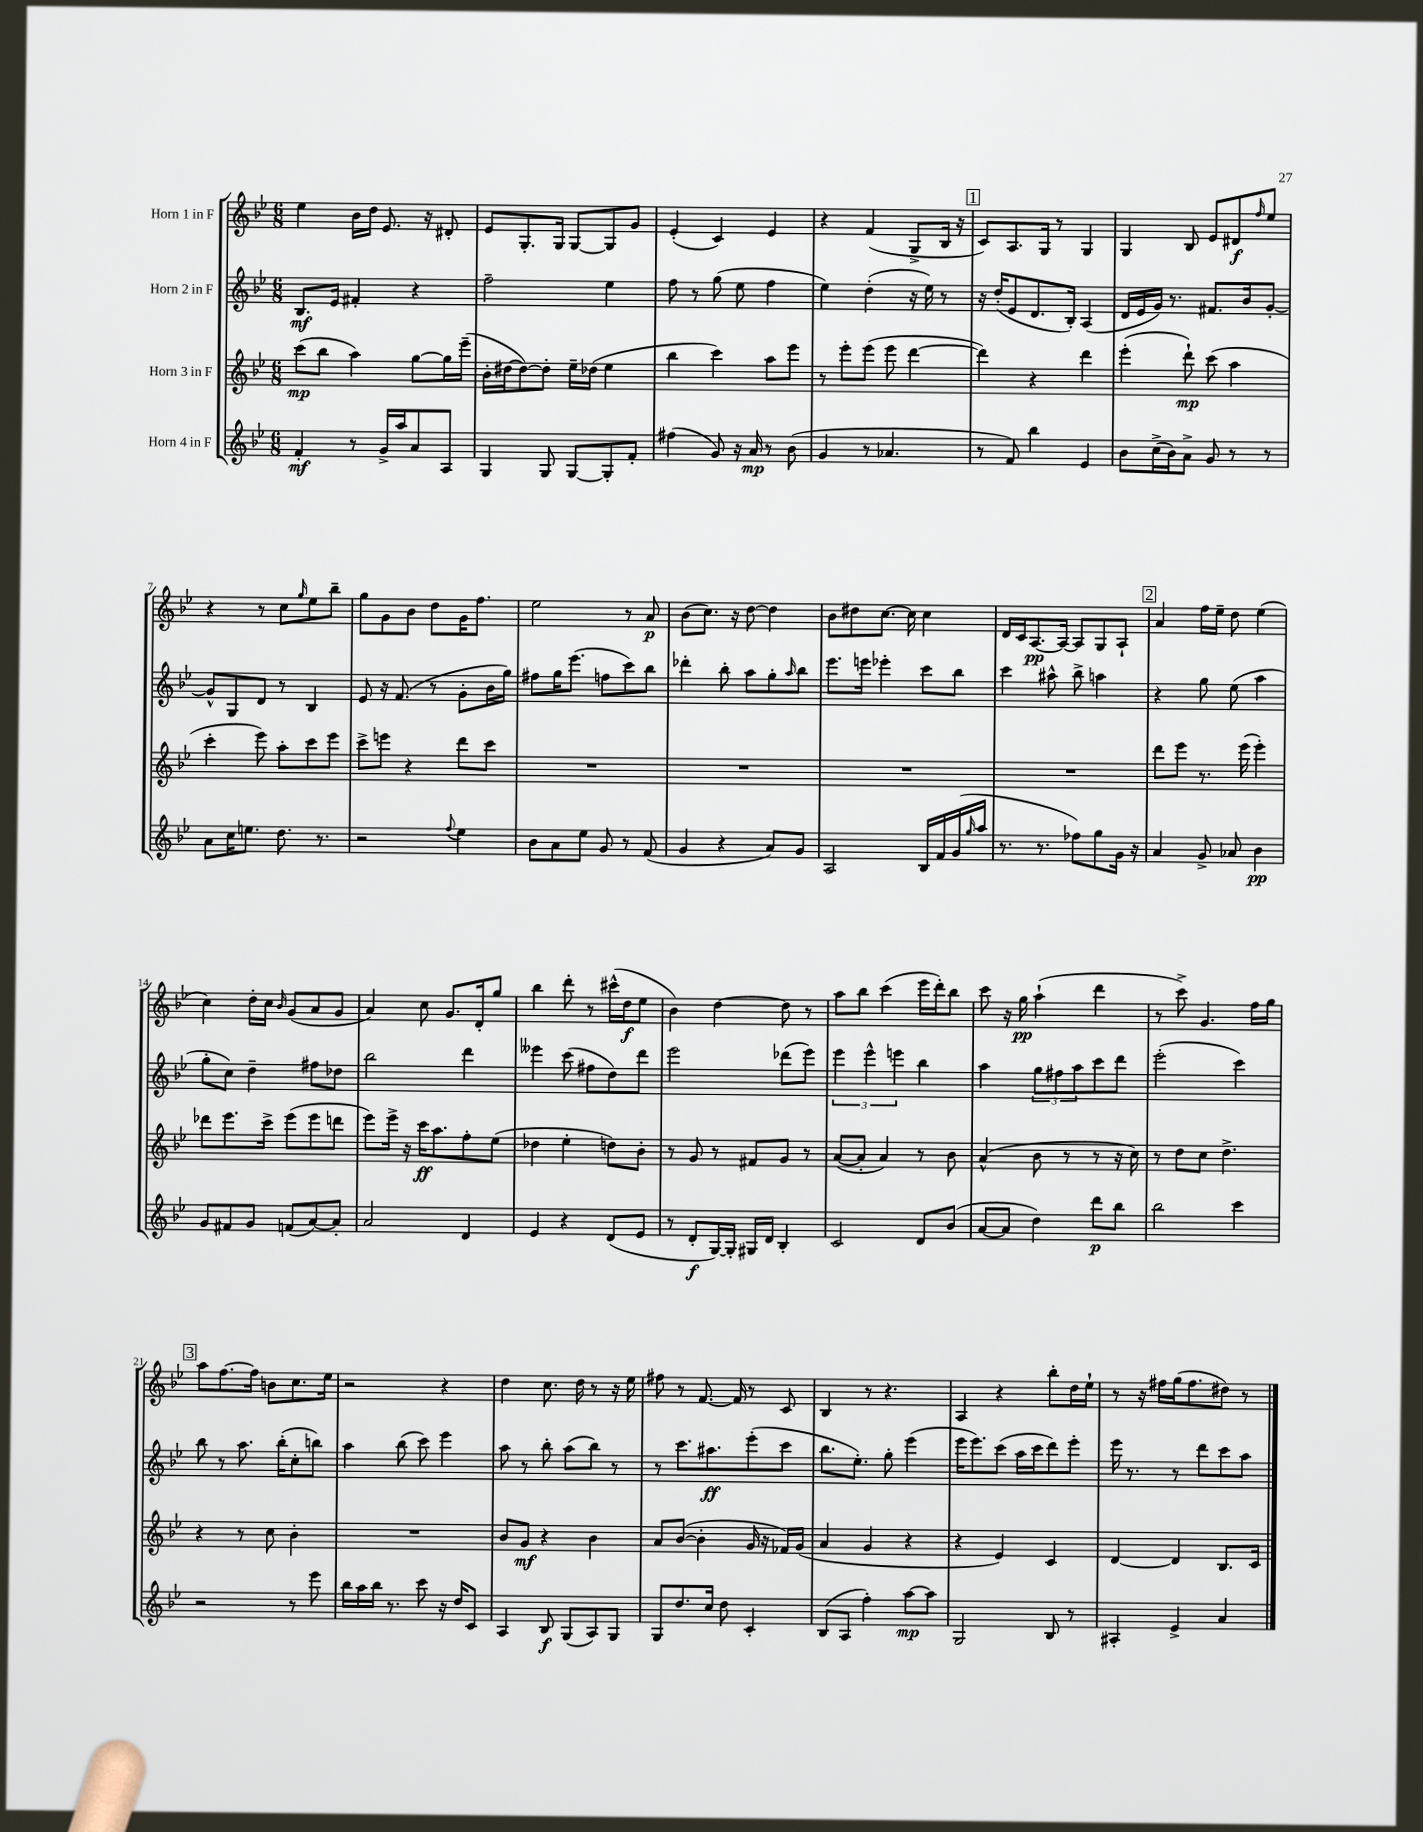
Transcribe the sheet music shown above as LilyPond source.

<<
\new StaffGroup <<
\new Staff = "s0" \with { instrumentName = "Horn 1 in F" } {
    \clef treble \key bes \major \numericTimeSignature \time 6/8
    ees''4 bes'16 d''16 ees'8. r16 dis'8-. |
    ees'8 g8.-. g16 g8~ g8 g'8 |
    ees'4-.( c'4) ees'4 |
    r4 f'4( g8-> bes16 r16 |
    \mark \markup { \box "1" } c'8) a8. g16 r8 g4 |
    g4 bes8 ees'8 dis'8\f \grace { f''16 } ees''8 |
    r4 r8 c''8 \grace { g''16 } ees''8 bes''8-- |
    g''8 g'8 bes'8 d''8 g'16 f''8. |
    ees''2 r8 a'8\p |
    bes'8( c''8.) r16 d''8~ d''4 |
    bes'8 dis''8 c''8.~ c''16 c''4 |
    d'16 c'16 a8.~\pp a16~ a8 g8 a8-! |
    \mark \markup { \box "2" } a'4 f''16 ees''16-- d''8 ees''4( |
    c''4) d''16-. c''16 \grace { bes'16 } g'8( a'8 g'8 |
    a'4) c''8 g'8. d'16-. g''8 |
    bes''4 d'''8-. r8 cis'''16-^( d''16\f ees''8 |
    bes'4) d''4~ d''8 r8 |
    a''8 bes''8 c'''4( ees'''16 d'''16-.) bes''8 |
    c'''8 r16 g''16\pp a''4-!( d'''4 |
    r8 c'''8->) g'4. f''16 g''16 |
    \mark \markup { \box "3" } a''8 f''8.~ f''16 b'8 c''8. ees''16 |
    r2 r4 |
    d''4 c''8. d''16 r8 r16 ees''16 |
    fis''8 r8 f'8.~ f'16 r8 c'8 |
    bes4 r8 r4. |
    a4 r4 bes''8-. d''16 ees''16-! |
    r8 r16 fis''16 g''16( fis''8. dis''8) r8 \bar "|." |
}
\new Staff = "s1" \with { instrumentName = "Horn 2 in F" } {
    \clef treble \key bes \major \numericTimeSignature \time 6/8
    bes8.\mf ees'16 fis'4-. r4 |
    f''2-- ees''4 |
    f''8 r8 g''8( ees''8 f''4 |
    ees''4) d''4-.( r16 ees''16) r8 |
    \mark \markup { \box "1" } r16 d''16-.( ees'8 d'8. bes16-.) a4( |
    d'16 ees'16 g'16) r8. fis'8. bes'16 g'8~-. |
    g'8-^ g8 d'8 r8 bes4 |
    ees'8 r16 f'8.( r8 g'8-. bes'16 g''16) |
    fis''8 g''16 ees'''8.( f''8 c'''8) bes''8 |
    des'''4-. bes''8-. a''8 g''8-. \grace { a''16 } bes''8 |
    ees'''8. e'''16 ees'''4-. c'''8 bes''8 |
    c'''4 ais''8-^ bes''8-> a''4 |
    \mark \markup { \box "2" } r4 g''8 ees''8( a''4 |
    g''8-. c''8) d''4-- fis''8 des''8 |
    bes''2 d'''4 |
    eeses'''4 c'''8( fis''8 d''8) d'''8 |
    ees'''2 des'''8( ees'''8) |
    \tuplet 3/2 { ees'''4 ees'''4-^ e'''4 } bes''4 |
    a''4 \tuplet 3/2 { g''8 fis''8 a''8 } c'''8 d'''8 |
    ees'''2-.( c'''4) |
    \mark \markup { \box "3" } bes''8 r8 a''8. bes''16-.( c''8-. b''8) |
    a''4 bes''8( c'''8) ees'''4 |
    a''8 r8 bes''8-. a''8( bes''8) r8 |
    r8 c'''8. ais''8.\ff ees'''8-.( c'''8 |
    bes''8. ees''8.-.) g''8-. ees'''4( |
    ees'''16 ees'''8.) c'''8( a''16 c'''16 d'''8) ees'''8-. |
    ees'''16 r8. r8 d'''8 c'''8 a''8 \bar "|." |
}
\new Staff = "s2" \with { instrumentName = "Horn 3 in F" } {
    \clef treble \key bes \major \numericTimeSignature \time 6/8
    c'''8\mp( bes''8 a''4) g''8~ g''16 ees'''16--( |
    bes'16-. dis''16~ dis''8~) dis''8-. ees''16-- des''16( ees''4 |
    bes''4 c'''4) a''8 ees'''8 |
    r8 ees'''8-. ees'''8( ees'''8 d'''4~ |
    \mark \markup { \box "1" } d'''4) r4 d'''4 |
    ees'''4-.( d'''8-!\mp) c'''8( a''4 |
    c'''4-. ees'''8) a''8-. c'''8 ees'''8 |
    c'''8-> e'''8 r4 d'''8 c'''8 |
    R2. |
    R2. |
    R2. |
    R2. |
    \mark \markup { \box "2" } d'''8 ees'''8 r8. ees'''16( ees'''4-.) |
    des'''8 ees'''8. c'''16-> ees'''8( ees'''8 d'''8 |
    ees'''8) ees'''16-> r16 c'''16\ff a''8. f''8-. ees''8( |
    des''4 ees''4-. d''8) bes'8-. |
    r8 g'8 r8 fis'8 g'8 r8 |
    a'8~( a'8-. a'4) r8 bes'8 |
    a'4-^( bes'8 r8 r8 r16 c''16) |
    r8 d''8 c''8 d''4.-> |
    \mark \markup { \box "3" } r4 r8 c''8 bes'4-. |
    R2. |
    bes'8 g'8\mf r4 bes'4 |
    a'8 bes'8~( bes'4-. g'16 r16 fes'16) g'16( |
    a'4 g'4 r4 |
    r4 ees'4) c'4 |
    d'4~ d'4 bes8. c'16 \bar "|." |
}
\new Staff = "s3" \with { instrumentName = "Horn 4 in F" } {
    \clef treble \key bes \major \numericTimeSignature \time 6/8
    f'4-.\mf r8 g'16-> a''16 a'8 a8 |
    g4 g8 g8~ g8-. f'8-. |
    fis''4( g'8) r16 a'16\mp r8 bes'8( |
    g'4 r8 aes'4. |
    \mark \markup { \box "1" } r8 f'8) bes''4 ees'4 |
    bes'8 c''16->( bes'16) a'8-> g'8 r8 r8 |
    a'8 c''16 e''8. d''8. r8. |
    r2 \appoggiatura { f''8 } ees''4 |
    bes'8 a'8 ees''8 g'8 r8 f'8( |
    g'4 r4 a'8) g'8 |
    a2 bes16 f'16 g'16( \grace { g''16 } a''16 |
    r8. r8. fes''8) g''8 g'16 r16 |
    \mark \markup { \box "2" } a'4 g'8-> aes'8 bes'4\pp |
    g'8 fis'8 g'8 f'8( a'8~) a'8-. |
    a'2 d'4 |
    ees'4 r4 d'8( ees'8 |
    r8 d'8-.\f g16~) g16-. gis16 d'16 bes4-. |
    c'2 d'8 bes'8( |
    a'8~ a'8 d''4) d'''8\p bes''8 |
    bes''2 c'''4 |
    \mark \markup { \box "3" } r2 r8 ees'''8 |
    bes''16 a''16 bes''16 r8. c'''8 r16 d''16 c'8 |
    a4 bes8\f g8( a8) g8 |
    g8 d''8. c''16 d''8 c'4-. |
    bes8( a8 f''4-.) a''8~\mp a''8 |
    g2 bes8 r8 |
    ais4-. ees'4-> a'4 \bar "|." |
}
>>
>>
